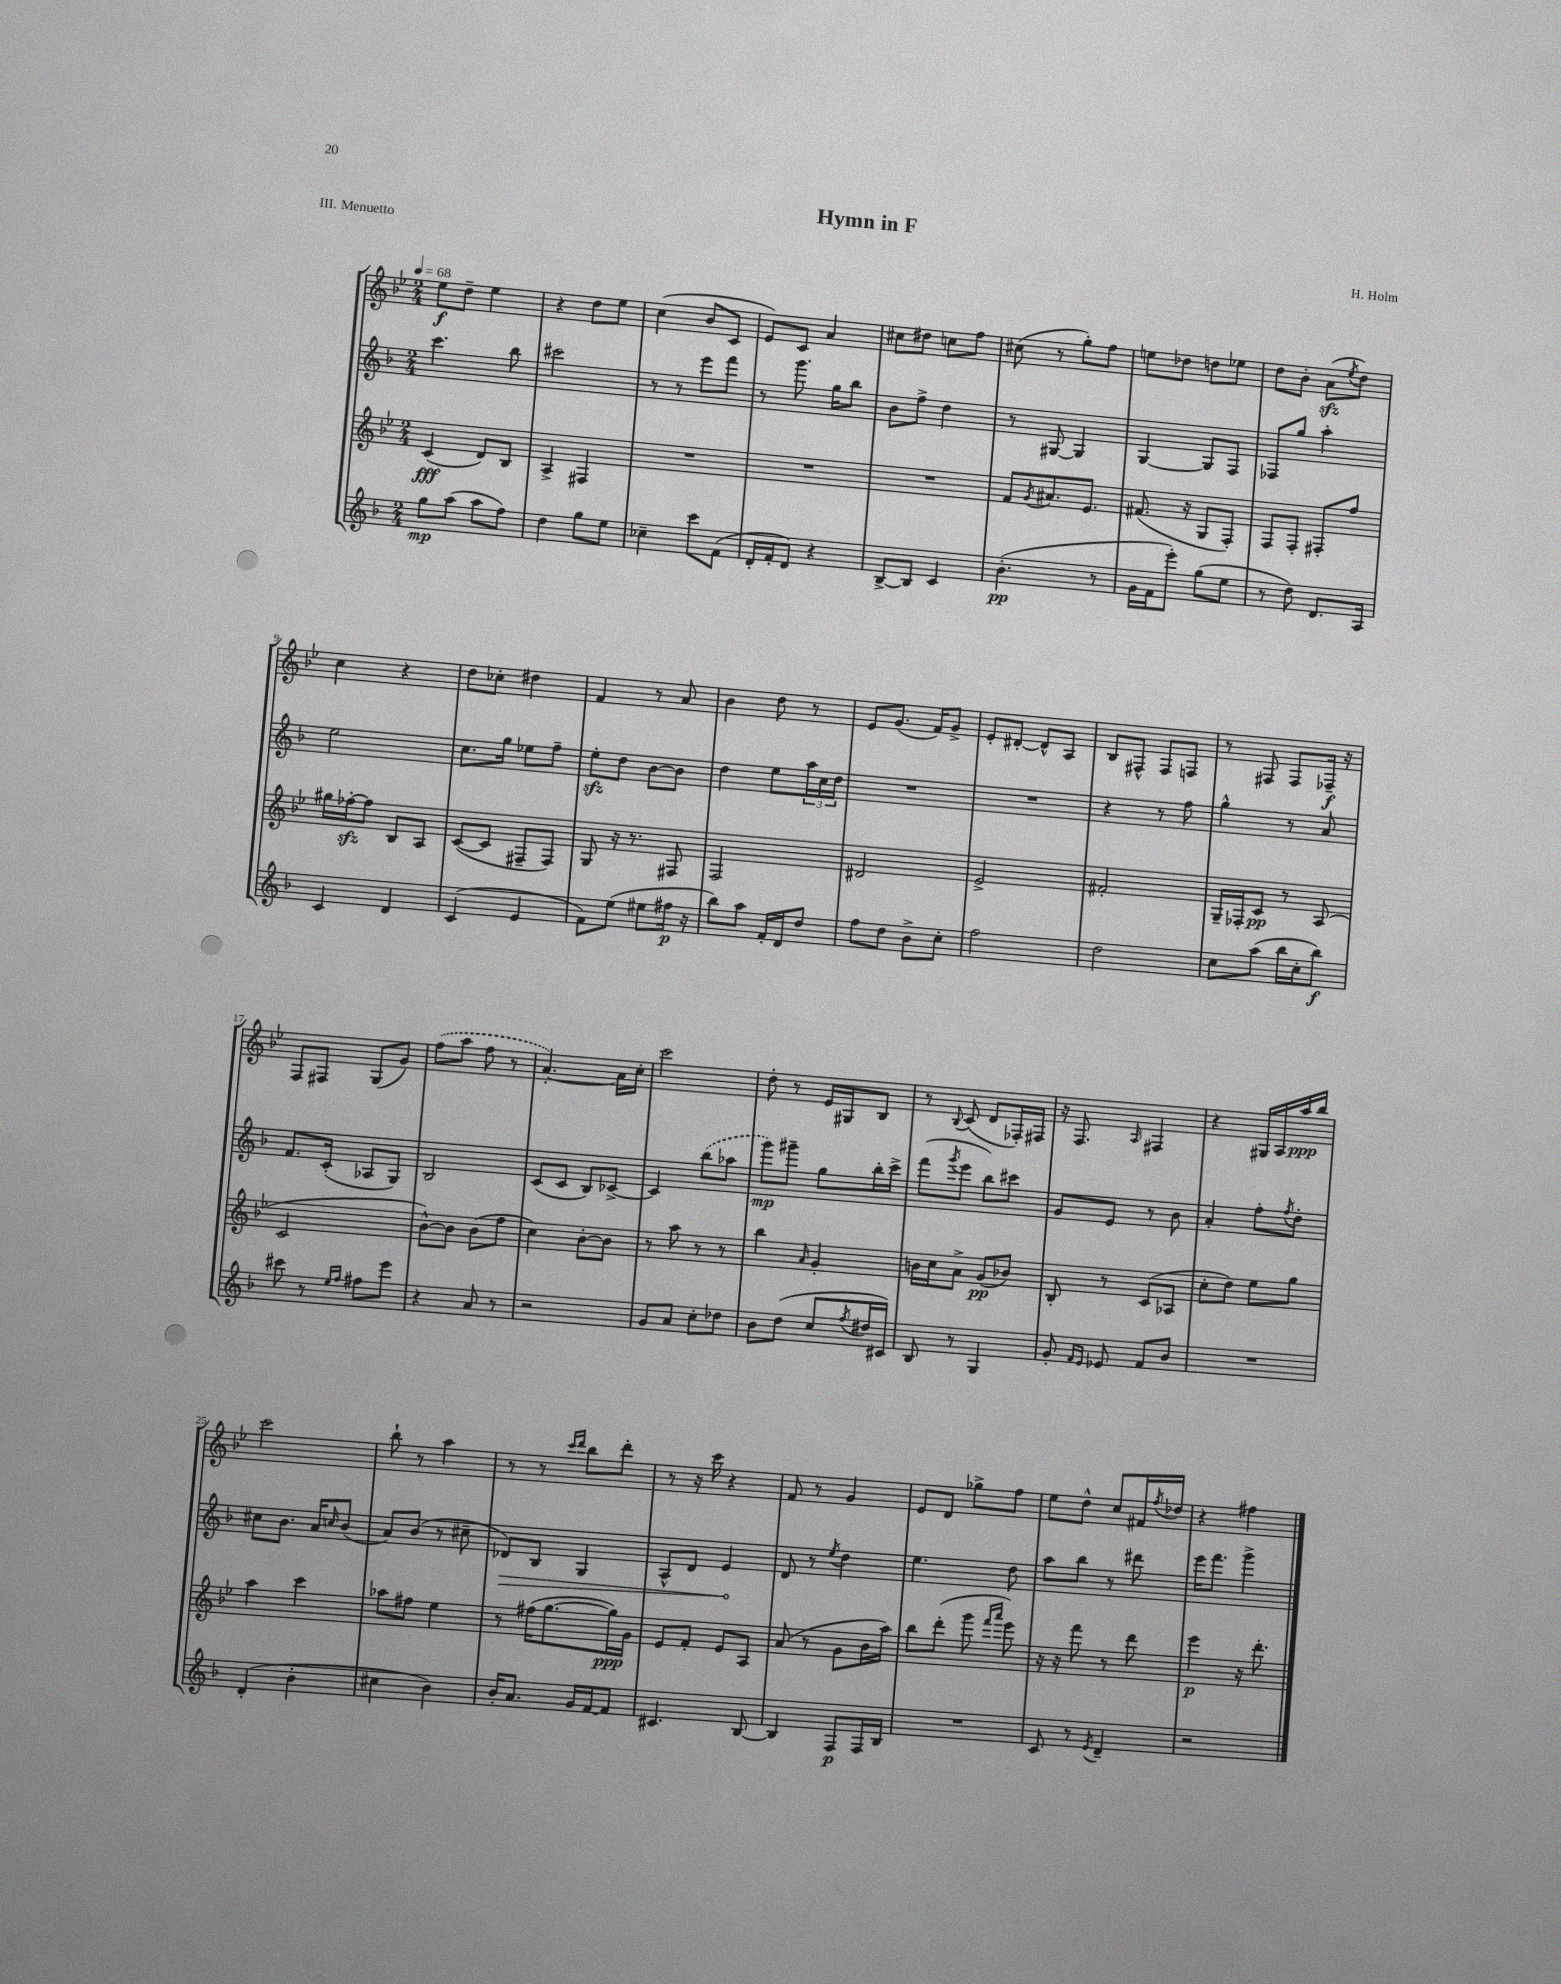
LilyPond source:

\header { title = "Hymn in F" composer = "H. Holm" piece = "III. Menuetto" }
<<
\new StaffGroup <<
\new Staff = "s0" {
    \clef treble \key bes \major \numericTimeSignature \time 2/4 \tempo 4 = 68
    ees''8\f d''8-- ees''4 |
    r4 d''8 ees''8 |
    c''4( bes'8 c'8 |
    ees'8) c'8 a'4 |
    cis''8 dis''8 c''8 f''8 |
    cis''8( r8 g''8-.) f''8 |
    e''8 des''8 d''8 ees''8 |
    d''8 bes'8-. a'8\sfz( \acciaccatura { ees''8 } d''8) |
    c''4 r4 |
    d''8 ces''8-. dis''4 |
    f'4 r8 a'8 |
    bes'4 d''8 r8 |
    ees'8 g'8.( f'16) g'8-> |
    ees'8-. dis'8~-. dis'8-^ a8 |
    bes8 fis8-^ fis8 f8 |
    r8 fis8 fis8 fes16--\f r16 |
    f8 fis8 g8( g'8) |
    \once \slurDashed f''8( a''8 f''8 r8 |
    a'4.~-.) a'16 c''16-. |
    c'''2 |
    d''8-. r8 ees'16 gis16 bes8 |
    r8 \appoggiatura { bes8 } c'8( d'8 fes16-.) fis16 |
    r16 f8. \grace { a16 } fis4 |
    r4 gis16 a16 a''16\ppp bes''16 |
    c'''2 |
    bes''8-! r8 a''4 |
    r8 r8 \grace { c'''16 d'''16 } bes''8 d'''8-. |
    r8 r16 c'''16 r4 |
    f'8 r8 g'4 |
    ees'8 d'8 ges''8-> f''8 |
    ees''8 d''8-^ c''8 fis'16 \acciaccatura { f''8 } des''16 |
    r4 fis''4 \bar "|." |
}
\new Staff = "s1" {
    \clef treble \key f \major \numericTimeSignature \time 2/4
    c'''4. bes''8 |
    cis'''2 |
    r8 r8 e'''8 f'''8 |
    r8 g'''8. g''16 bes''8 |
    bes'8 f''8-> d''4 |
    r8 gis8~ gis4 |
    g4~ g8 f8 |
    fes8 g''8 a''4-. |
    e''2 |
    c''8. g''16 ees''8 f''8-- |
    e''8-.\sfz d''8 bes'8~ bes'8 |
    d''4 e''8 \tuplet 3/2 { a''16 c''16 d''16 } |
    R2 |
    R2 |
    r4 r8 f''8 |
    g''4-^ r8 a'8 |
    f'8. c'16-.( aes8 g8) |
    bes2 |
    c'8( c'8 bes8) ces'8~-> |
    ces'4 \once \slurDashed bes''8( aes''8 |
    g'''8\mp) gis'''8-- g''8 bes''16-. c'''16-> |
    f'''8( \acciaccatura { g'''8 } e'''8 bes''8) cis'''8 |
    g'8 e'8 r8 bes'8 |
    a'4-. f''8-. \acciaccatura { f''8 } d''8-. |
    cis''8 bes'8. a'16 \grace { c''16 } bes'8( |
    a'8) bes'8( r8 cis''8-- |
    \once \override Hairpin.circled-tip = ##t des'8\>) bes8 g4 |
    a8-^ d'8 e'4\! |
    d'8 r8 \acciaccatura { e''8 } d''4 |
    e''4. d''8 |
    a''8 bes''8 r8 dis'''8 |
    e'''16 f'''8. g'''4-> \bar "|." |
}
\new Staff = "s2" {
    \clef treble \key bes \major \numericTimeSignature \time 2/4
    c'4\fff( d'8) bes8 |
    a4-> fis4 |
    R2 |
    R2 |
    R2 |
    f'8 \acciaccatura { g'8 } ais'8. ees'8. |
    fis'8.( r16 g8 f8-.) |
    f8 f8-. fis8-. f''8 |
    gis''16 fes''16~-.\sfz fes''8 bes8 a8 |
    c'8~( c'8 fis8-- fis8) |
    g8 r16 r8. fis8 |
    f2 |
    dis'2 |
    ees'2-> |
    fis'2-. |
    g16-- fes16-. c'8\pp r8 a8( |
    c'2 |
    bes'8~-^) bes'8 bes'8( f''8 |
    c''4) bes'8~-. bes'8 |
    r8 a''8 r8 r8 |
    bes''4 \grace { a'16 } g'4-. |
    b'16 c''16 a'8-> g'8\pp( bes'8) |
    bes8-. r8 c'8( aes8 |
    c''8-. d''8) ees''8 g''8 |
    a''4 c'''4 |
    aes''8 fis''8 ees''4 |
    r8 fis''16( g''8.~ g''16\ppp) g'16 |
    ees'8 f'8-. ees'8 a8 |
    a'8( r8 g'8 bes'16 a''16) |
    bes''8 d'''8-.( g'''8 \grace { f'''16 a'''16 } ees'''8) |
    r16 r16 f'''8 r8 d'''8 |
    ees'''4\p r16 d'''8.-. \bar "|." |
}
\new Staff = "s3" {
    \clef treble \key f \major \numericTimeSignature \time 2/4
    g''8\mp a''8( a''8 f''8) |
    d''4 g''8 e''8 |
    ces''4-- c'''8 f'8( |
    d'16-. f'16-. d'8) r4 |
    bes8~-> bes8 c'4 |
    bes'4.-.\pp( r8 |
    g'16 f'16 e'''8-.) g''8( e''8 |
    r8 d''8) d'8. a16 |
    c'4 d'4 |
    c'4( e'4 |
    f'8) e''8( eis''8 fis''16\p r16 |
    bes''8) a''8 f'16-. d'16 d''8 |
    f''8 d''8 bes'8-> c''8-. |
    f''2 |
    d''2 |
    c''8 a''8( bes''16 c''16-. bes''8\f) |
    cis'''8 r8 \grace { e''16 f''16 } fis''8 e'''8 |
    r4 a'8 r8 |
    r2 |
    g'8 a'8 c''8-. des''8 |
    bes'8 d''8( c''8 \acciaccatura { f''8 } dis''16 cis'16) |
    bes8 r8 g4 |
    g'8-. \grace { f'16 e'16 } ees'8 f'8 bes'8 |
    R2 |
    d'4-.( bes'4-. |
    cis''4 bes'4) |
    bes'16-. a'8. g'16 f'16~ f'8 |
    cis'4. bes8~ |
    bes4 f8\p f16 bes16 |
    R2 |
    c'8 r8 \acciaccatura { e'8 } d'4-- |
    r2 \bar "|." |
}
>>
>>
